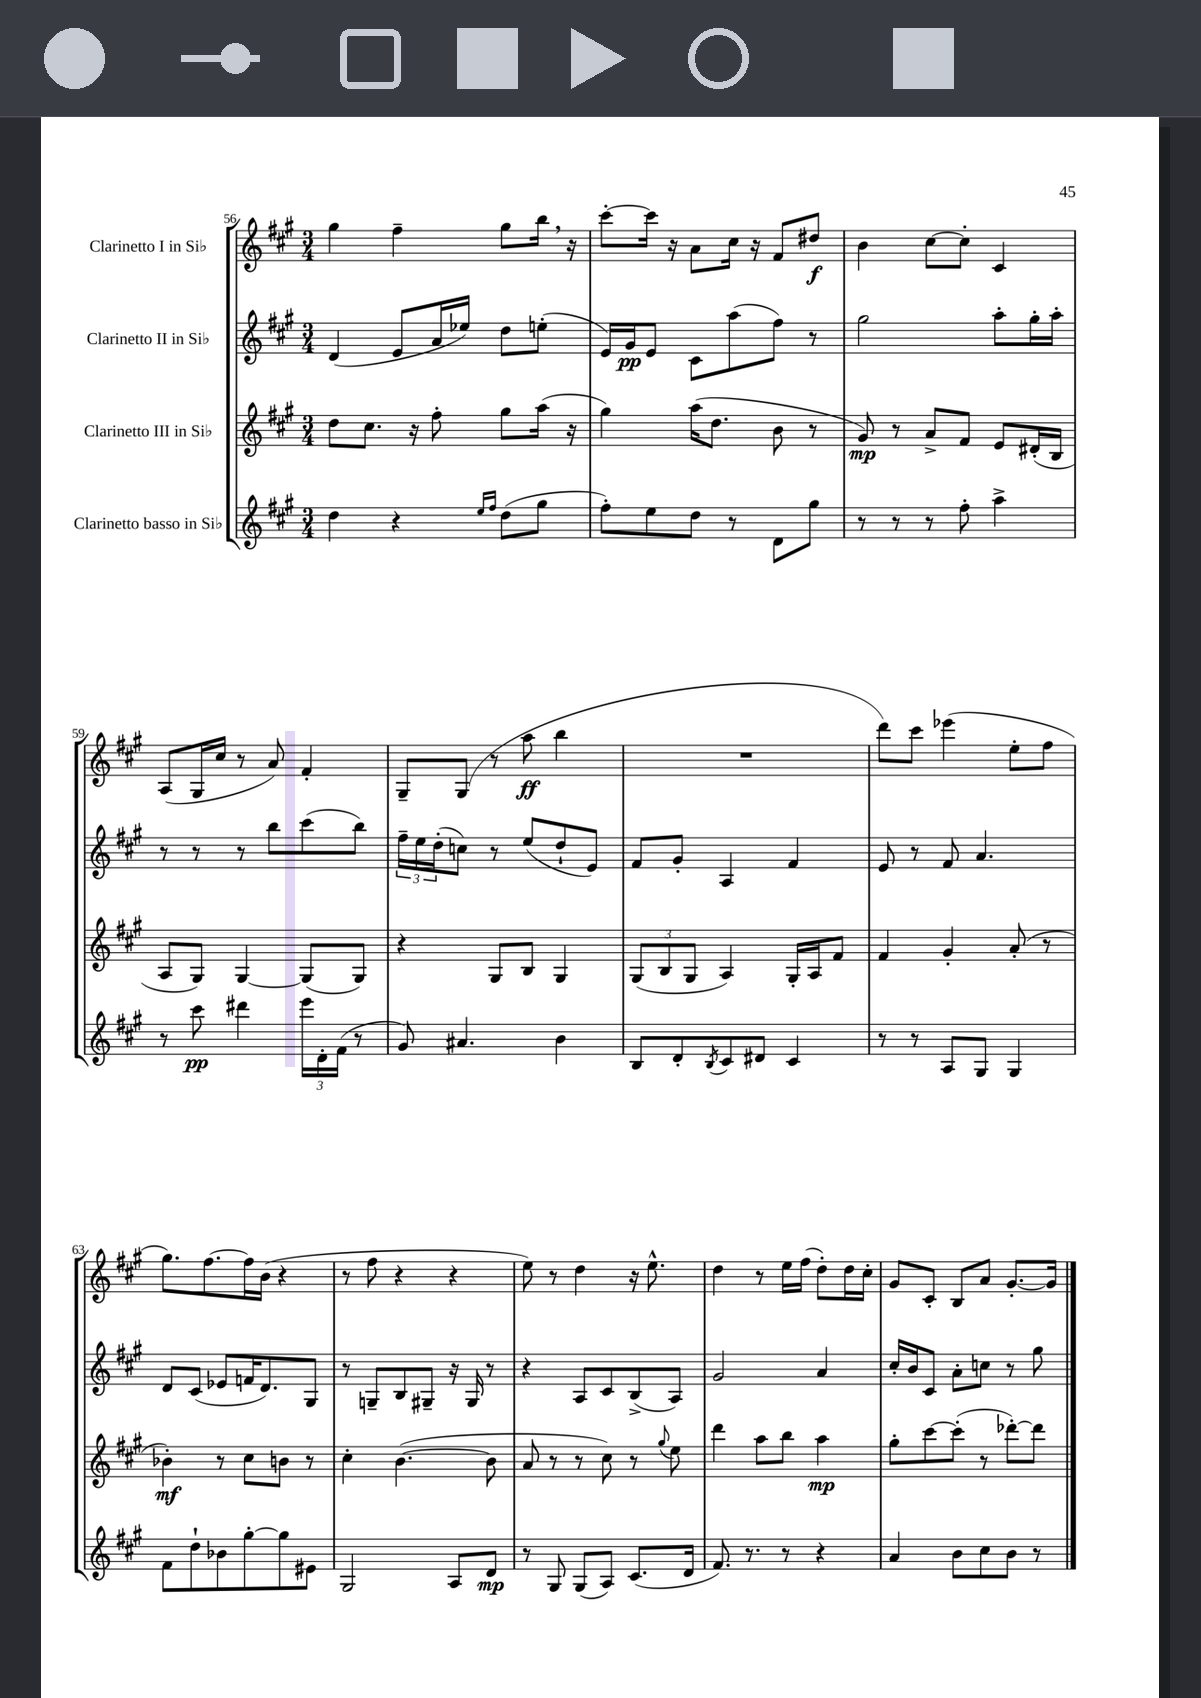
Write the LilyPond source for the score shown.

<<
\new StaffGroup <<
\new Staff = "s0" \with { instrumentName = "Clarinetto I in Sib" } {
    \clef treble \key a \major \numericTimeSignature \time 3/4
    gis''4 fis''4-- gis''8 b''16 \breathe r16 |
    cis'''8~-. cis'''16 r16 a'8 cis''16 r16 fis'8 dis''8\f |
    b'4 cis''8~ cis''8-. cis'4 |
    a8( gis16 cis''16 r8 a'8) fis'4-. |
    gis8-- gis8( r8 a''8\ff b''4 |
    R2. |
    d'''8) cis'''8 ees'''4( e''8-. fis''8 |
    gis''8.) fis''8.~ fis''16 b'16( r4 |
    r8 fis''8 r4 r4 |
    e''8) r8 d''4 r16 e''8.-^ |
    d''4 r8 e''16 fis''16( d''8-.) d''16 cis''16-. |
    gis'8 cis'8-. b8 a'8 gis'8.~-. gis'16 \bar "|." |
}
\new Staff = "s1" \with { instrumentName = "Clarinetto II in Sib" } {
    \clef treble \key a \major \numericTimeSignature \time 3/4
    d'4( e'8 a'16 ees''16) d''8 e''8-.( |
    e'16) gis'16\pp e'8 cis'8 a''8( fis''8) r8 |
    gis''2 a''8-. gis''16-. a''16-. |
    r8 r8 r8 b''8 cis'''8( b''8) |
    \tuplet 3/2 { fis''16-- e''16 d''16-.( } c''8) r8 e''8( d''8-! e'8) |
    fis'8 gis'8-. a4 fis'4 |
    e'8 r8 fis'8 a'4. |
    d'8 cis'8( ees'8 f'16 d'8.) gis8 |
    r8 g8-- b8 gis8-- r16 gis16 r8 |
    r4 a8 cis'8 b8->( a8) |
    gis'2 a'4 |
    cis''16-. b'16 cis'8 a'8-. c''8 r8 gis''8 \bar "|." |
}
\new Staff = "s2" \with { instrumentName = "Clarinetto III in Sib" } {
    \clef treble \key a \major \numericTimeSignature \time 3/4
    d''8 cis''8. r16 fis''8-. gis''8 a''16( r16 |
    gis''4) a''16( d''8. b'8 r8 |
    gis'8\mp) r8 a'8-> fis'8 e'8 dis'16-.( b16 |
    a8 gis8) gis4~ gis8( gis8) |
    r4 gis8 b8 gis4 |
    \tuplet 3/2 { gis8( b8 gis8 } a4) gis16-. a16 fis'8 |
    fis'4 gis'4-. a'8-.( r8 |
    bes'4-.\mf) r8 cis''8 b'8 r8 |
    cis''4-. b'4.~( b'8 |
    a'8 r8 r8 cis''8) r8 \appoggiatura { gis''8 } e''8 |
    d'''4 a''8 b''8 a''4\mp |
    gis''8-. cis'''8~ cis'''8-.( r8 des'''8~-.) des'''8 \bar "|." |
}
\new Staff = "s3" \with { instrumentName = "Clarinetto basso in Sib" } {
    \clef treble \key a \major \numericTimeSignature \time 3/4
    d''4 r4 \grace { e''16 fis''16 } d''8( gis''8 |
    fis''8-.) e''8 d''8 r8 d'8 gis''8 |
    r8 r8 r8 fis''8-. a''4-> |
    r8 cis'''8\pp dis'''4 \tuplet 3/2 { e'''16 d'16-. fis'16( } r8 |
    gis'8) ais'4. b'4 |
    b8 d'8-. \acciaccatura { b8 } cis'8 dis'8 cis'4 |
    r8 r8 a8 gis8 gis4 |
    fis'8 d''8-! bes'8 gis''8~-. gis''8 eis'8 |
    gis2 a8 d'8\mp |
    r8 gis8 gis8( a8) cis'8.( d'16 |
    fis'8.) r8. r8 r4 |
    a'4 b'8 cis''8 b'8 r8 \bar "|." |
}
>>
>>
\layout { \context { \Score currentBarNumber = #56 } }
